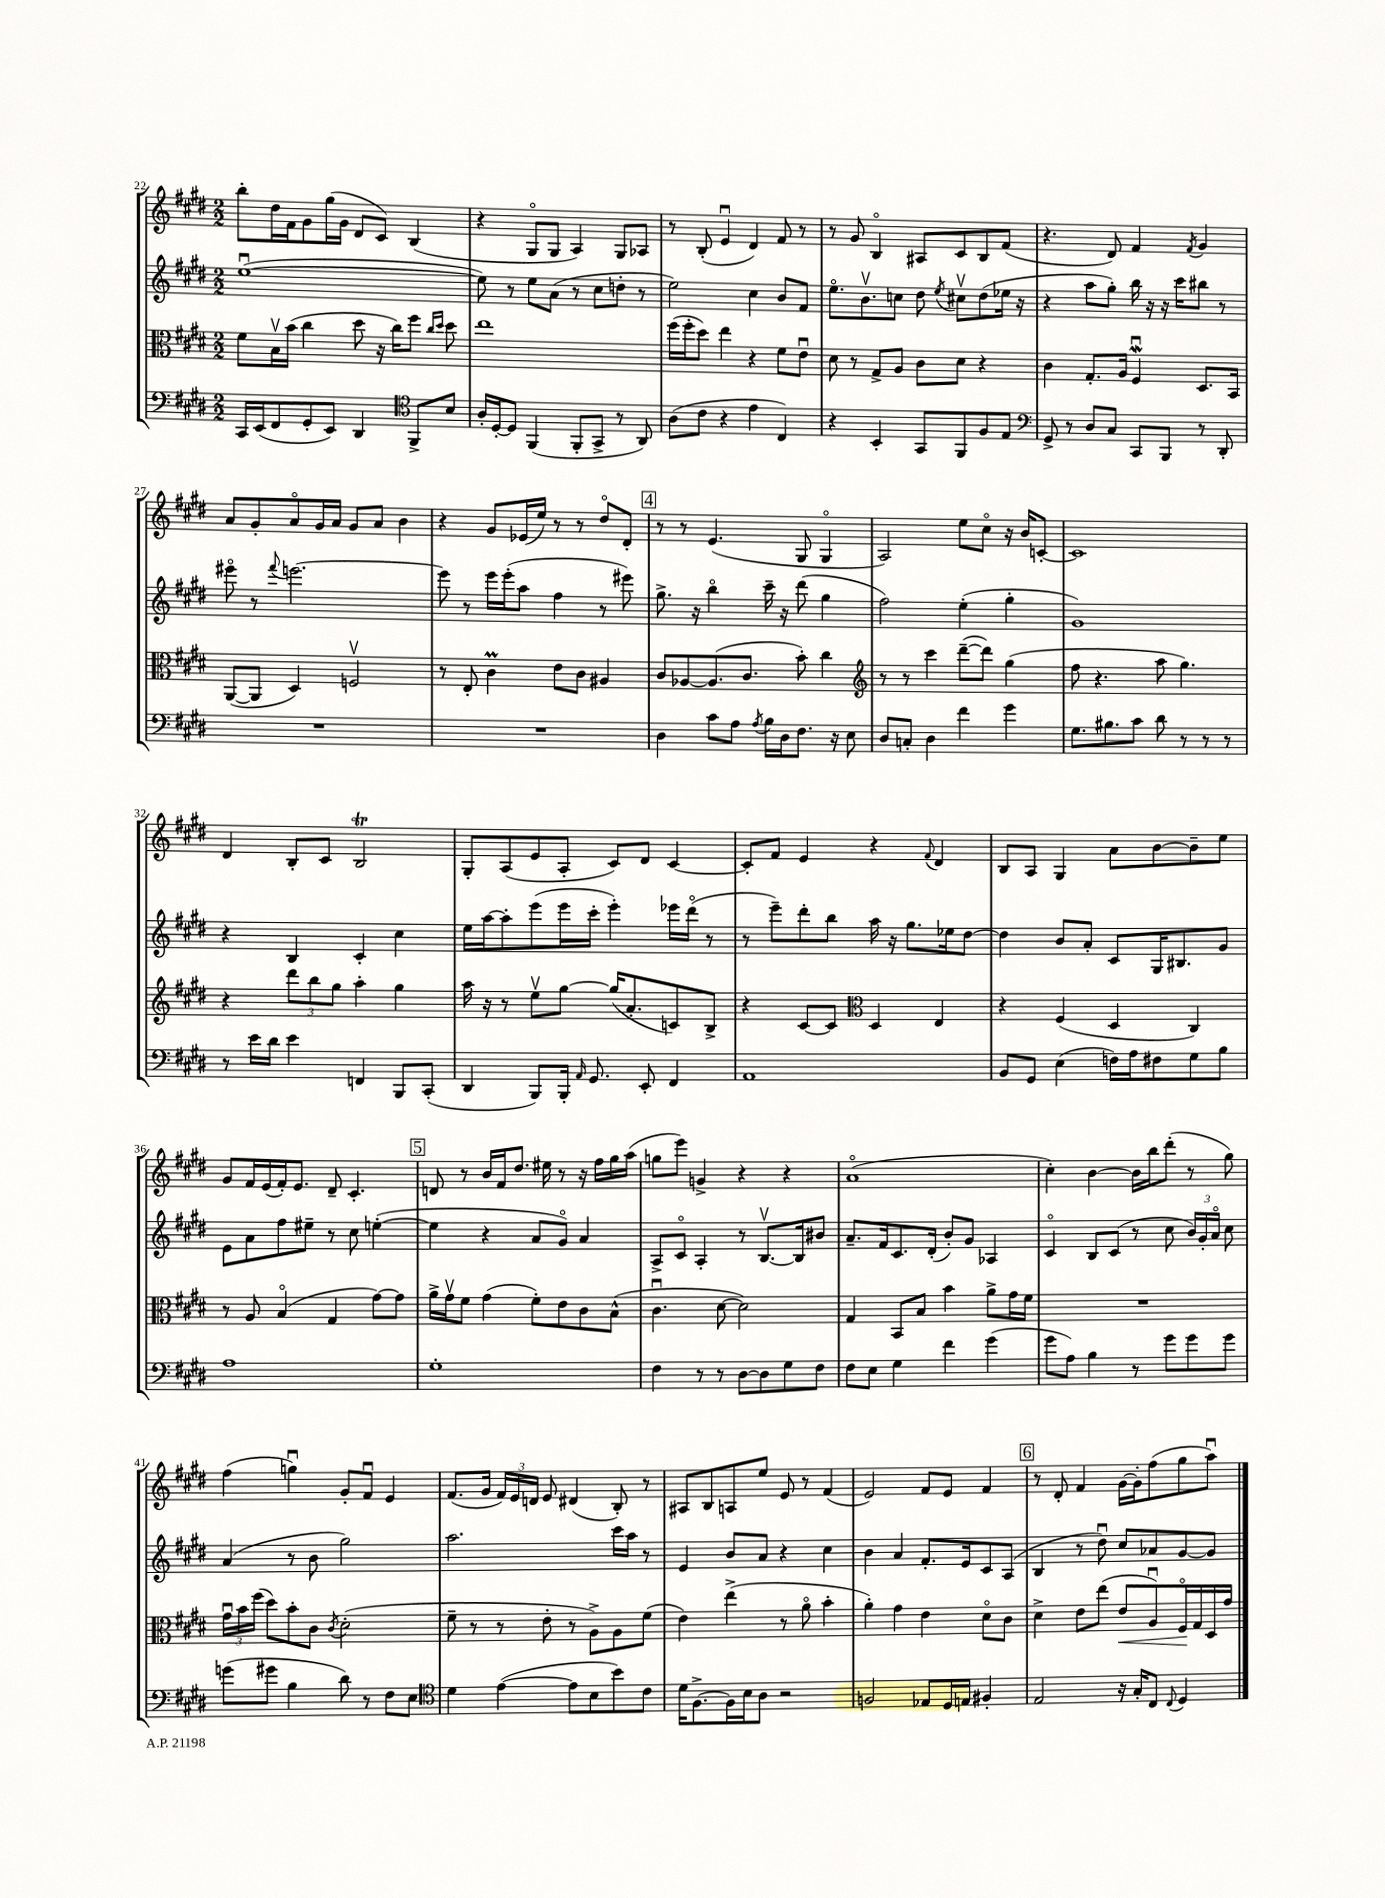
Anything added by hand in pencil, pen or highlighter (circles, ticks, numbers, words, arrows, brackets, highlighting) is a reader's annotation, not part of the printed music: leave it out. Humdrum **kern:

**kern	**kern	**kern	**kern
*staff4	*staff3	*staff2	*staff1
*clefF4	*clefC3	*clefG2	*clefG2
*k[f#c#g#d#]	*k[f#c#g#d#]	*k[f#c#g#d#]	*k[f#c#g#d#]
*M2/2	*M2/2	*M2/2	*M2/2
16CC#	8f#	([1eeu	8bb'
(16EE	.	.	.
8FF#	16Bv	.	16dd#
.	(16b	.	16f#
8GG#'	4cc#	.	8g#
8EE)	.	.	(16gg#
.	.	.	16g#
4DD#	8dd#	.	8d#
.	16r	.	8c#)
.	16cc#)	.	.
*clefC4	*	*	*
8FF#^	8ff#	.	(4B
.	16qqcc#	.	.
.	16qqdd#	.	.
8B	8dd#	.	.
=	=	=	=
16A'	1ee	8ee])	4r
[16D#'	.	.	.
8D#]	.	8r	.
(4FF#	.	8ee	8G#o
.	.	(8a	8G#
8FF#'	.	8r	4A)
8GG#^	.	8cc#	.
8r	.	8dd'	8G#
8AA)	.	8r	8A-
=	=	=	=
(8A	(16ff#	2ee)	8r
.	16ff#'	.	.
8c#	8dd#)	.	(8B'
4r	4ee	.	4eu
4e	4r	4cc#	4d#)
4C#)	8f#	8b	8f#
.	8eu	8f#	8r
=	=	=	=
4r	8d#	8.eeo	8r
.	8r	.	8g#
.	.	8.bv	.
4BB'	8G#^	.	4Bo
.	8A	8cc	.
8GG#	8c#	8dd#	8A#
.	.	8qee	.
8FF#	8d#	8cc#v	8c#
8F#	4r	(8dd#	8B
8E	.	16ee-	(8f#
.	.	16r	.
=	=	=	=
*clefF4	*	*	*
8GG#^	4c#	4r	4.r
8r	.	.	.
8D#	8.G#'	8aa	.
8C#	.	8gg#')	8d#)
.	16A	.	.
8CC#	4F#u	16bb	4f#
.	.	16r	.
8BBB	.	16r	.
.	.	16ccc#	.
.	.	.	8qf#
8r	8.D#	8bb#	4g#
8DD#'	.	8r	.
.	16BB	.	.
=	=	=	=
1r	([8AA	8eee#o	8a
.	8AA]	8r	8g#'
.	.	8qqfff#	.
.	4D#)	[2.eee	8ao
.	.	.	16g#
.	.	.	16a
.	2Fv	.	8g#
.	.	.	8a
.	.	.	4b
=	=	=	=
1r	8r	8eee]	4r
.	8E'	8r	.
.	4c#	16eee	8g#
.	.	(16eee'	.
.	.	8aa	(16e-
.	.	.	16ee)
.	8e	4ff#	8r
.	8c#	.	8r
.	4A#	8r	8dd#o
.	.	8eee#)	8d#'
=	=	=	=
4D#	8c#	8.gg#^	8r
.	[8A-	.	8r
.	.	16r	.
8c#	(8.A-]	4bbo	(4.e
8A	.	.	.
.	8.c#	.	.
8qA	.	.	.
16B	.	16ccc#~	.
16D#	.	16r	.
8.F#	8b')	(8ddd#	8G#
.	4cc#	4gg#	4G#o
16r	.	.	.
8E	.	.	.
=	=	=	=
*	*clefG2	*	*
8D#	8r	2ff#)	2A)
8C'	8r	.	.
4D#	4ccc#	.	.
4f#	([8ddd#~	(4ee'	8ee
.	8ddd#])	.	8cc#o
4g#	(4gg#	4gg#'	16r
.	.	.	16b
.	.	.	[8c'
=	=	=	=
8.G#	8ff#	1g#)	1c]
.	4.r	.	.
8.B#	.	.	.
8c#	.	.	.
8d#	8aa	.	.
8r	4.gg#)	.	.
8r	.	.	.
8r	.	.	.
=	=	=	=
8r	4r	4r	4d#
16e	.	.	.
16d#	.	.	.
4e	12ddd#	4B	8B'
.	12bb	.	.
.	.	.	8c#
.	12gg#	.	.
4FF	4aa'	4c#'	2B
8BBB	4gg#	4cc#	.
(8CC#'	.	.	.
=	=	=	=
4DD#	16aa	16ee	8G#'
.	16r	[16aa	.
.	8r	8aa']	(8A
8BBB)	8eev	(8eee	8e
16BBB'	[8gg#	16eee	8A'
16qqAA	.	.	.
8.GG#	.	16ccc#'	.
.	(16gg#]	4eee')	8c#)
.	8.a'	.	.
8EE'	.	.	8d#
4FF#	8c)	16eee-	[4c#
.	.	(16ddd#o	.
.	8B^	8r	.
=	=	=	=
1AA	4r	8r	8c#']
.	.	8eee~)	8f#
.	[8c#	8ddd#'	4e
.	8c#]	8bb	.
*	*clefC3	*	*
.	4D#	16aa	4r
.	.	16r	.
.	.	8.gg#	.
.	.	.	8qqf#
.	4E	.	4d#
.	.	16ee-	.
.	.	[8dd#	.
=	=	=	=
8BB	4r	4dd#]	8B
8GG#	.	.	8A
(4E	(4F#	8b	4G#
.	.	8a'	.
16F)	4D#	8c#	8a
16A	.	.	.
8F#	.	16G#	[8b
.	.	8.B#	.
8G#	4C#)	.	8b~]
8B	.	8g#	8ee
=	=	=	=
1A	8r	8e	8g#
.	8A	8a	16f#
.	.	.	(16e
.	(4Bo	8ff#	16f#')
.	.	.	8.e
.	.	8ee#~	.
.	4G#	8r	8d#~
.	.	8cc#	4.c#'
.	[8g#)	([4ee'	.
.	8g#]	.	.
=	=	=	=
1G#'	16a^	4ee]	8d
.	16g#v	.	.
.	8f#	.	8r
.	(4g#	4r	16b
.	.	.	16f#
.	.	.	8.dd#
.	8f#')	8a	.
.	.	.	16ee#
.	8e	8g#o)	8r
.	8c#	4a	16r
.	.	.	16ff#
.	(8B^^	.	16gg#
.	.	.	(16aa
=	=	=	=
4F#	4.c#u	8A^	8gg
.	.	8c#o	8eee)
8r	.	4A'	4g^
8r	[8d#	.	.
[8D#	2d#])	8r	4r
8D#]	.	[8.Bv	.
8G#	.	.	4r
.	.	16B]	.
8F#	.	8b#	.
=	=	=	=
8F#	4G#	8.a~	(1ao
8E	.	.	.
.	.	16f#	.
4G#	8BB	8.c#	.
.	8B	.	.
.	.	(16d#'	.
4f#	4b	8b')	.
.	.	8g#	.
(4g#	8a^	4A-	.
.	16g#	.	.
.	16f#	.	.
=	=	=	=
8g#	1r	4c#o	4cc#')
8A)	.	.	.
4B	.	8B	[4b
.	.	(8c#	.
8r	.	8r	16b]
.	.	.	16bb
8g#	.	8cc#	(8ddd#'
8g#	.	24b)	8r
.	.	24g#'	.
.	.	24ao	.
8g#	.	8cc#	8gg#)
=	=	=	=
(8g	24g#u	(4a	(4ff#
.	24b	.	.
.	(24ff#	.	.
8g#	8dd#)	.	.
4B	8b'	8r	4ggu)
.	8c#	8b	.
.	8qc#	.	.
8d#)	(2d#'	2gg#)	8g#'
8r	.	.	8f#u
8F#	.	.	4e
8E	.	.	.
=	=	=	=
*clefC4	*	*	*
4d#	8f#~	2.aa	(8.f#
.	8r	.	.
.	.	.	16g#
([4e	8r	.	24f#)
.	.	.	24e
.	.	.	24d
.	8e'	.	8e
8e]	8r	.	(4d#
8B	8A^)	.	.
8b)	8A	16ccc#	8B')
.	.	16aa	.
8c#	(8f#	8r	8r
=	=	=	=
16d#	4e)	4e	8A#
[8.F#^	.	.	.
.	.	.	8B
16F#]	(4ee^	8b	8A
16B	.	.	.
8A	.	8a	8ee
2r	8r	4r	8e
.	8ao	.	8r
.	4b'	4cc#	(4f#
=	=	=	=
2F	4a')	4b	2e)
.	4g#	4a	.
8E-	4e	8.f#'	8f#
16D#	.	.	8e
16E	.	16e	.
4F#'	8d#o	8c#	4f#
.	8c#	(8A	.
=	=	=	=
2E	4d#^	4B	8r
.	.	.	8d#'
.	8e	8r	4f#
.	(8ee	8dd#u)	.
16r	8e	8cc#	[16g#
16G#'	.	.	16g#']
8C#	8Au)	8a-	(8ff#
8qqC#	.	.	.
4D#	16F#o	[8g#	8gg#
.	16G#	.	.
.	16D#	8g#]	8aau)
.	16g#	.	.
==	==	==	==
*-	*-	*-	*-
